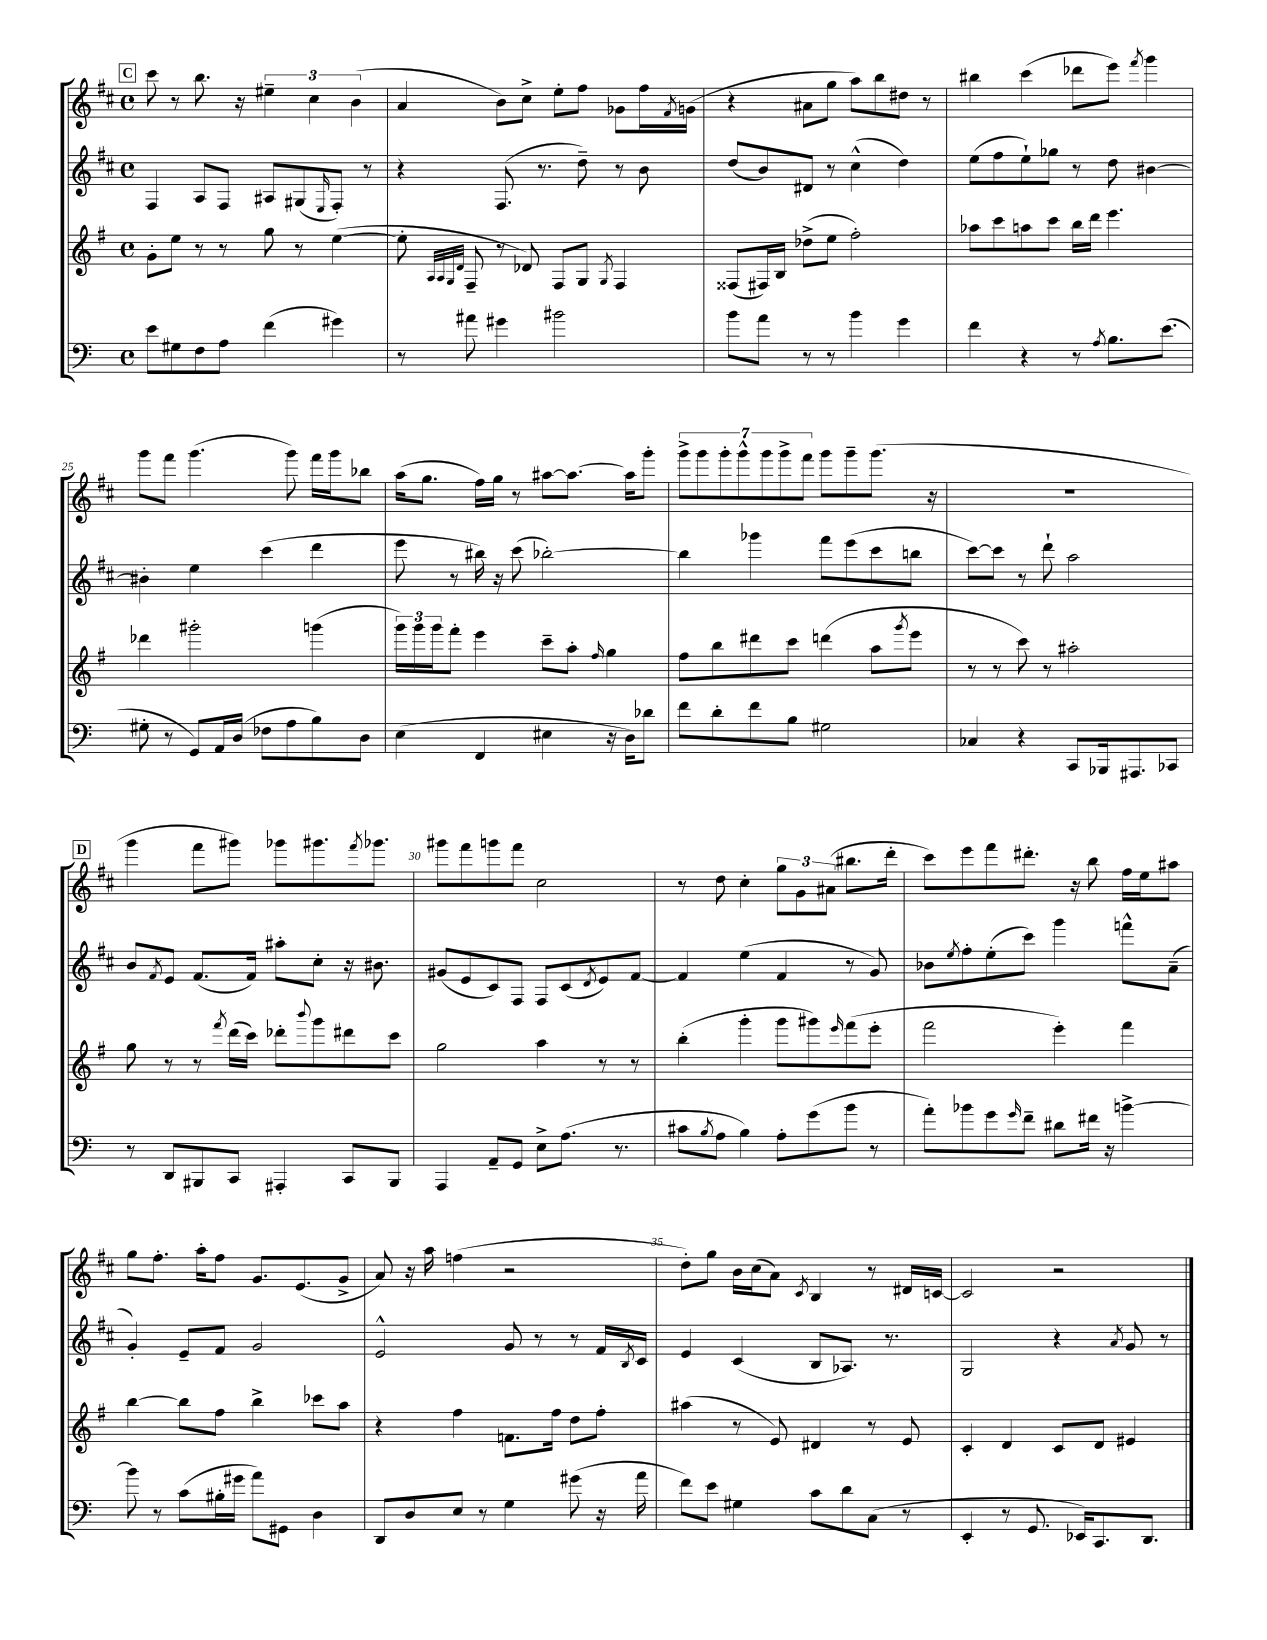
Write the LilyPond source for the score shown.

<<
\new StaffGroup <<
\new Staff = "s0" {
    \clef treble \key d \major \defaultTimeSignature \time 4/4
    \mark \markup { \box "C" } cis'''8 r8 b''8. r16 \tuplet 3/2 { eis''4-- cis''4 b'4( } |
    a'4 b'8) cis''8-> e''8-. fis''8 ges'8 fis''16 \acciaccatura { fis'8 } g'16( |
    r4 ais'8 g''8 a''8) b''8 dis''8 r8 |
    bis''4 cis'''4( des'''8 e'''8) \acciaccatura { fis'''8 } g'''4 |
    g'''8 fis'''8 g'''4.( g'''8) fis'''16 g'''16 bes''8 |
    a''16( g''8. fis''16) g''16 r8 ais''8~ ais''8.~ ais''16 g'''8-. |
    \tuplet 7/4 { g'''8-> g'''8 g'''8-. g'''8-^ g'''8 g'''8-> fis'''8 } g'''8 g'''8-- g'''8.( r16 |
    R1 |
    \mark \markup { \box "D" } g'''4 fis'''8 gis'''8) ges'''8 gis'''8. \acciaccatura { fis'''8 } ges'''8. |
    gis'''8 fis'''8 g'''8 fis'''8 cis''2 |
    r8 d''8 cis''4-. \tuplet 3/2 { g''8 g'8 ais'8( } bis''8. d'''16-. |
    cis'''8) e'''8 fis'''8 dis'''8.-. r16 b''8 fis''16 e''16 ais''8 |
    g''8 fis''8.-. a''16-. fis''8 g'8. e'8.( g'8-> |
    a'8) r16 a''16 f''4( r2 |
    d''8-.) g''8 b'16 cis''16( a'8) \acciaccatura { cis'8 } b4 r8 dis'16 c'16~ |
    c'2 r2 \bar "|." |
}
\new Staff = "s1" {
    \clef treble \key d \major \defaultTimeSignature \time 4/4
    \mark \markup { \box "C" } fis4 a8 fis8 ais8 gis8( \grace { e16 } fis8-.) r8 |
    r4 fis8.( r8. d''8--) r8 b'8 |
    d''8( b'8) dis'8 r8 cis''4-^( d''4) |
    e''8( fis''8 e''8-!) ges''8 r8 d''8 bis'4~ |
    bis'4-. e''4 cis'''4( d'''4 |
    e'''8 r8 bis''16) r16 cis'''8( bes''2~-.) |
    bes''4 ges'''4 fis'''8 e'''8( cis'''8 b''8 |
    cis'''8~) cis'''8 r8 d'''8-! a''2 |
    \mark \markup { \box "D" } b'8 \acciaccatura { fis'8 } e'8 fis'8.( fis'16) ais''8-. cis''8-. r16 bis'8. |
    gis'8( e'8 cis'8) fis8 fis8 cis'8( \acciaccatura { d'8 } e'8) fis'8~ |
    fis'4 e''4( fis'4 r8 g'8) |
    bes'8 \acciaccatura { e''8 } fis''8-. e''8-.( cis'''8) g'''4 f'''8-^ a'8--( |
    g'4-.) e'8-- fis'8 g'2 |
    e'2-^ g'8 r8 r8 fis'16 \acciaccatura { b8 } cis'16 |
    e'4 cis'4( b8 aes8.) r8. |
    g2 r4 \acciaccatura { a'8 } g'8 r8 \bar "|." |
}
\new Staff = "s2" {
    \clef treble \key g \major \defaultTimeSignature \time 4/4
    \mark \markup { \box "C" } g'8-. e''8 r8 r8 g''8 r8 e''4~( |
    e''8-. \grace { a32 a32 g32 d'32 } fis8-- r8 des'8) fis8 g8 \acciaccatura { g8 } fis4 |
    fisis8( fis16) b16 des''8->( e''8 fis''2-.) |
    aes''8 c'''8 a''8 c'''8 b''16 d'''16 e'''4. |
    des'''4 gis'''2-. g'''4( |
    \tuplet 3/2 { g'''16) g'''16 g'''16 } fis'''8-. e'''4 c'''8-- a''8-. \grace { fis''16 } g''4 |
    fis''8 b''8 dis'''8 c'''8 d'''4( a''8 \acciaccatura { g'''8 } e'''8 |
    r8 r8 c'''8) r8 ais''2-. |
    \mark \markup { \box "D" } g''8 r8 r8 \acciaccatura { fis'''8 } d'''16( c'''16) des'''8-. \appoggiatura { b'''8 } g'''8 dis'''8 c'''8 |
    g''2 a''4 r8 r8 |
    b''4-.( g'''4-. g'''8 gis'''8) \grace { e'''16 } fis'''8( e'''8-. |
    fis'''2 e'''4-.) fis'''4 |
    b''4~ b''8 fis''8 b''4-> ces'''8 a''8 |
    r4 fis''4 f'8. fis''16 d''8 fis''8-. |
    ais''4( r8 e'8) dis'4 r8 e'8 |
    c'4-. d'4 c'8 d'8 eis'4 \bar "|." |
}
\new Staff = "s3" {
    \clef bass \key c \major \defaultTimeSignature \time 4/4
    \mark \markup { \box "C" } e'8 gis8 f8 a8 f'4( gis'4) |
    r8 ais'8 gis'4 bis'2 |
    b'8 a'8 r8 r8 b'4 g'4 |
    f'4 r4 r8 \acciaccatura { a8 } b8. e'8.( |
    gis8-. r8 g,8) a,16 d16( fes8 a8 b8) d8 |
    e4( f,4 eis4 r16 d16) des'8 |
    f'8 d'8-. f'8 b8 gis2 |
    ces4 r4 c,8 bes,,16 ais,,8. ces,8 |
    \mark \markup { \box "D" } r8 d,8 bis,,8 c,8 ais,,4-. c,8 bis,,8 |
    a,,4 a,8-- g,8 e8-> a8.( r8. |
    cis'8 \acciaccatura { b8 } a8 b4) a8-. g'8( b'8 r8 |
    a'8-.) bes'8 g'8 \grace { g'16 } f'8-- dis'8 fis'16 r16 b'4~-> |
    b'8 r8 c'8( bis16-. gis'16 a'8) gis,8 d4 |
    d,8 d8 e8 r8 g4 gis'8( r16 a'16 |
    f'8) e'8 gis4 c'8 d'8 c8( r8 |
    e,4-. r8 g,8. ees,16) c,8. d,8. \bar "|." |
}
>>
>>
\layout { \context { \Score currentBarNumber = #21 \override BarNumber.break-visibility = ##(#f #t #t) barNumberVisibility = #(every-nth-bar-number-visible 5) } }
